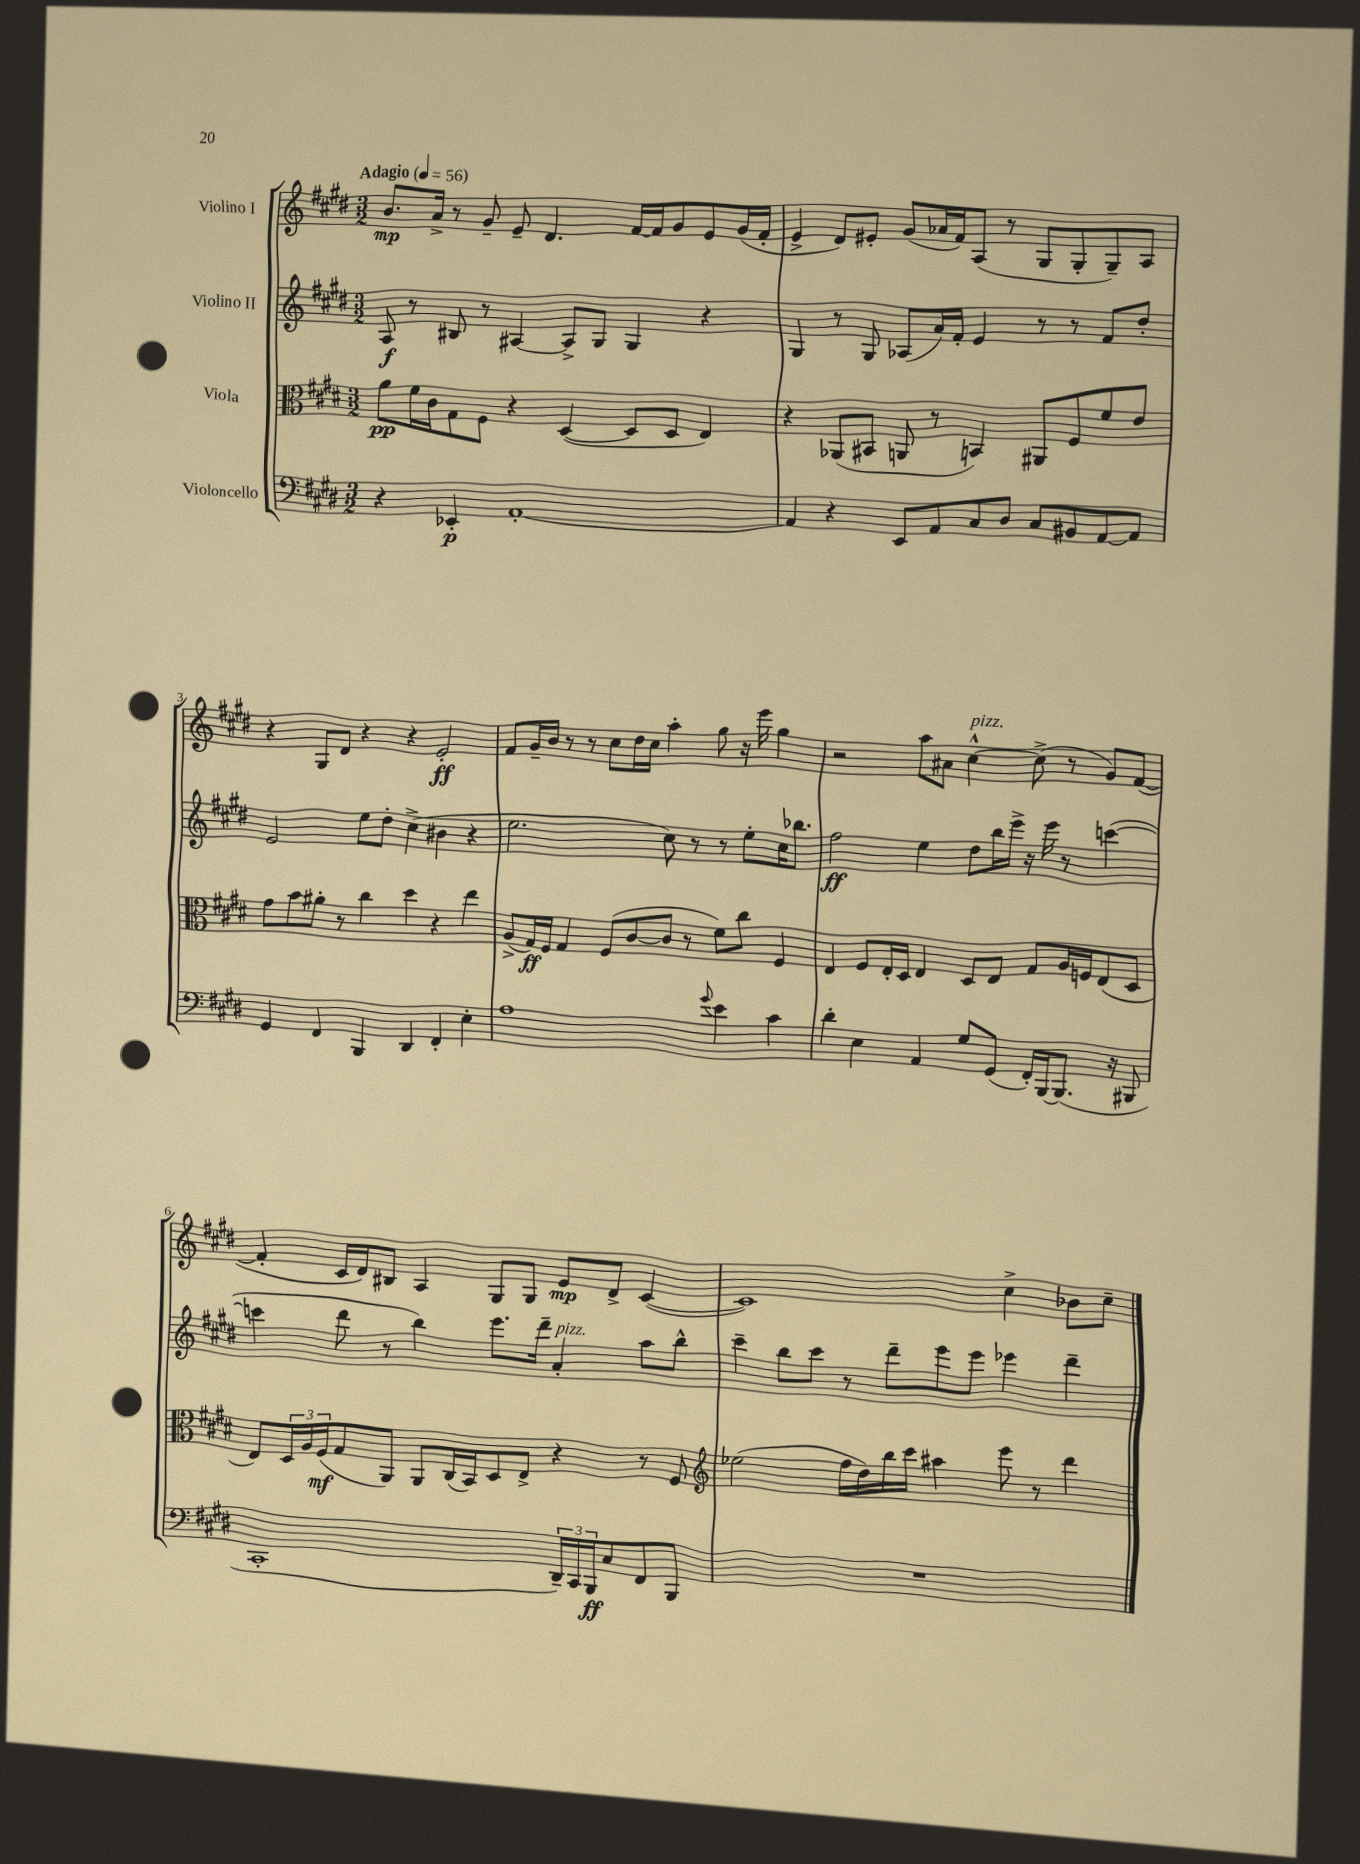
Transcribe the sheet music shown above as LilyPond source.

<<
\new StaffGroup <<
\new Staff = "s0" \with { instrumentName = "Violino I" } {
    \clef treble \key e \major \numericTimeSignature \time 3/2 \tempo "Adagio" 4 = 56
    b'8.\mp a'16-> r8 gis'8-- e'8-- dis'4. fis'16~ fis'16 gis'8 e'8 gis'16( fis'16-. |
    e'4-> dis'8) eis'8-. gis'8( aes'16 fis'16) a8( r8 gis8 gis8-. gis8--) a8 |
    r4 gis8 dis'8 r4 r4 e'2-.\ff |
    fis'8 gis'16-- b'16 r8 r8 cis''8 dis''16 cis''16 a''4-. gis''8 r16 e'''16 gis''4 |
    r2 a''8 ais'8 cis''4~-^^\markup { \italic "pizz." } cis''8->( r8 gis'8) fis'8~( |
    fis'4-. cis'16 dis'16) bis8 a4 gis8 gis8 e'8\mp dis'8-> cis'4~( |
    cis'1) cis''4-> bes'8 cis''8-- \bar "|." |
}
\new Staff = "s1" \with { instrumentName = "Violino II" } {
    \clef treble \key e \major \numericTimeSignature \time 3/2
    a8\f r8 bis8 r8 ais4~ ais8-> gis8 gis4 r4 |
    gis4 r8 gis8 aes8( a'16) fis'16-. e'4 r8 r8 fis'8 dis''8-. |
    e'2 e''8 dis''8-. cis''4->( bis'4 r4 |
    e''2. cis''8) r8 r8 e''8-. cis''16 bes''8. |
    fis''2\ff e''4 dis''8 b''16 e'''16-> r16 e'''16 r8 c'''4~( |
    c'''4 dis'''8 r8 b''4) e'''8. dis'''16-- a'4-.^\markup { \italic "pizz." } a''8 b''8-^ |
    cis'''4-- b''8 cis'''8 r8 dis'''8-- e'''8 e'''8 ees'''4 dis'''4-- \bar "|." |
}
\new Staff = "s2" \with { instrumentName = "Viola" } {
    \clef alto \key e \major \numericTimeSignature \time 3/2
    a'8\pp fis'16 cis'16 gis8 fis8 r4 dis4~( dis8 dis8 e4) |
    r4 aes,8( bis,8 a,8 r8 b,4) ais,8 fis8 fis'8 e'8 |
    gis'8 b'8 ais'8-. r8 cis''4 dis''4 r4 e''4 |
    a8->( gis16\ff) fis16 gis4 fis8( cis'8~ cis'8 r8 fis'8) cis''8 fis4 |
    e4 fis8 e16-. dis16 e4 dis8 e8 gis8 a16 f16 e8( dis8 |
    e8) \tuplet 3/2 { dis16 a16 fis16\mf( } gis8 a,8) a,8 cis16( b,16) dis8 e8-> r4 r8 fis8 |
    \clef treble ees''2( fis''16 dis''16) b''16 cis'''16 ais''4 e'''8 r8 dis'''4 \bar "|." |
}
\new Staff = "s3" \with { instrumentName = "Violoncello" } {
    \clef bass \key e \major \numericTimeSignature \time 3/2
    r4 ees,4-.\p a,1~-. |
    a,4 r4 e,8 a,8 cis8 dis8 cis8 bis,8 a,8~ a,8 |
    gis,4 fis,4 b,,4 dis,4 fis,4-. e4-. |
    a1 \appoggiatura { gis'8 } e'4 cis'4 |
    dis'4-. e4 a,4 gis8 gis,8( fis,16-.) b,,16~ b,,8.( r16 bis,,8 |
    cis,1-. \tuplet 3/2 { dis,16--) cis,16 b,,16\ff } cis8 fis,8 b,,8 |
    R1. \bar "|." |
}
>>
>>
